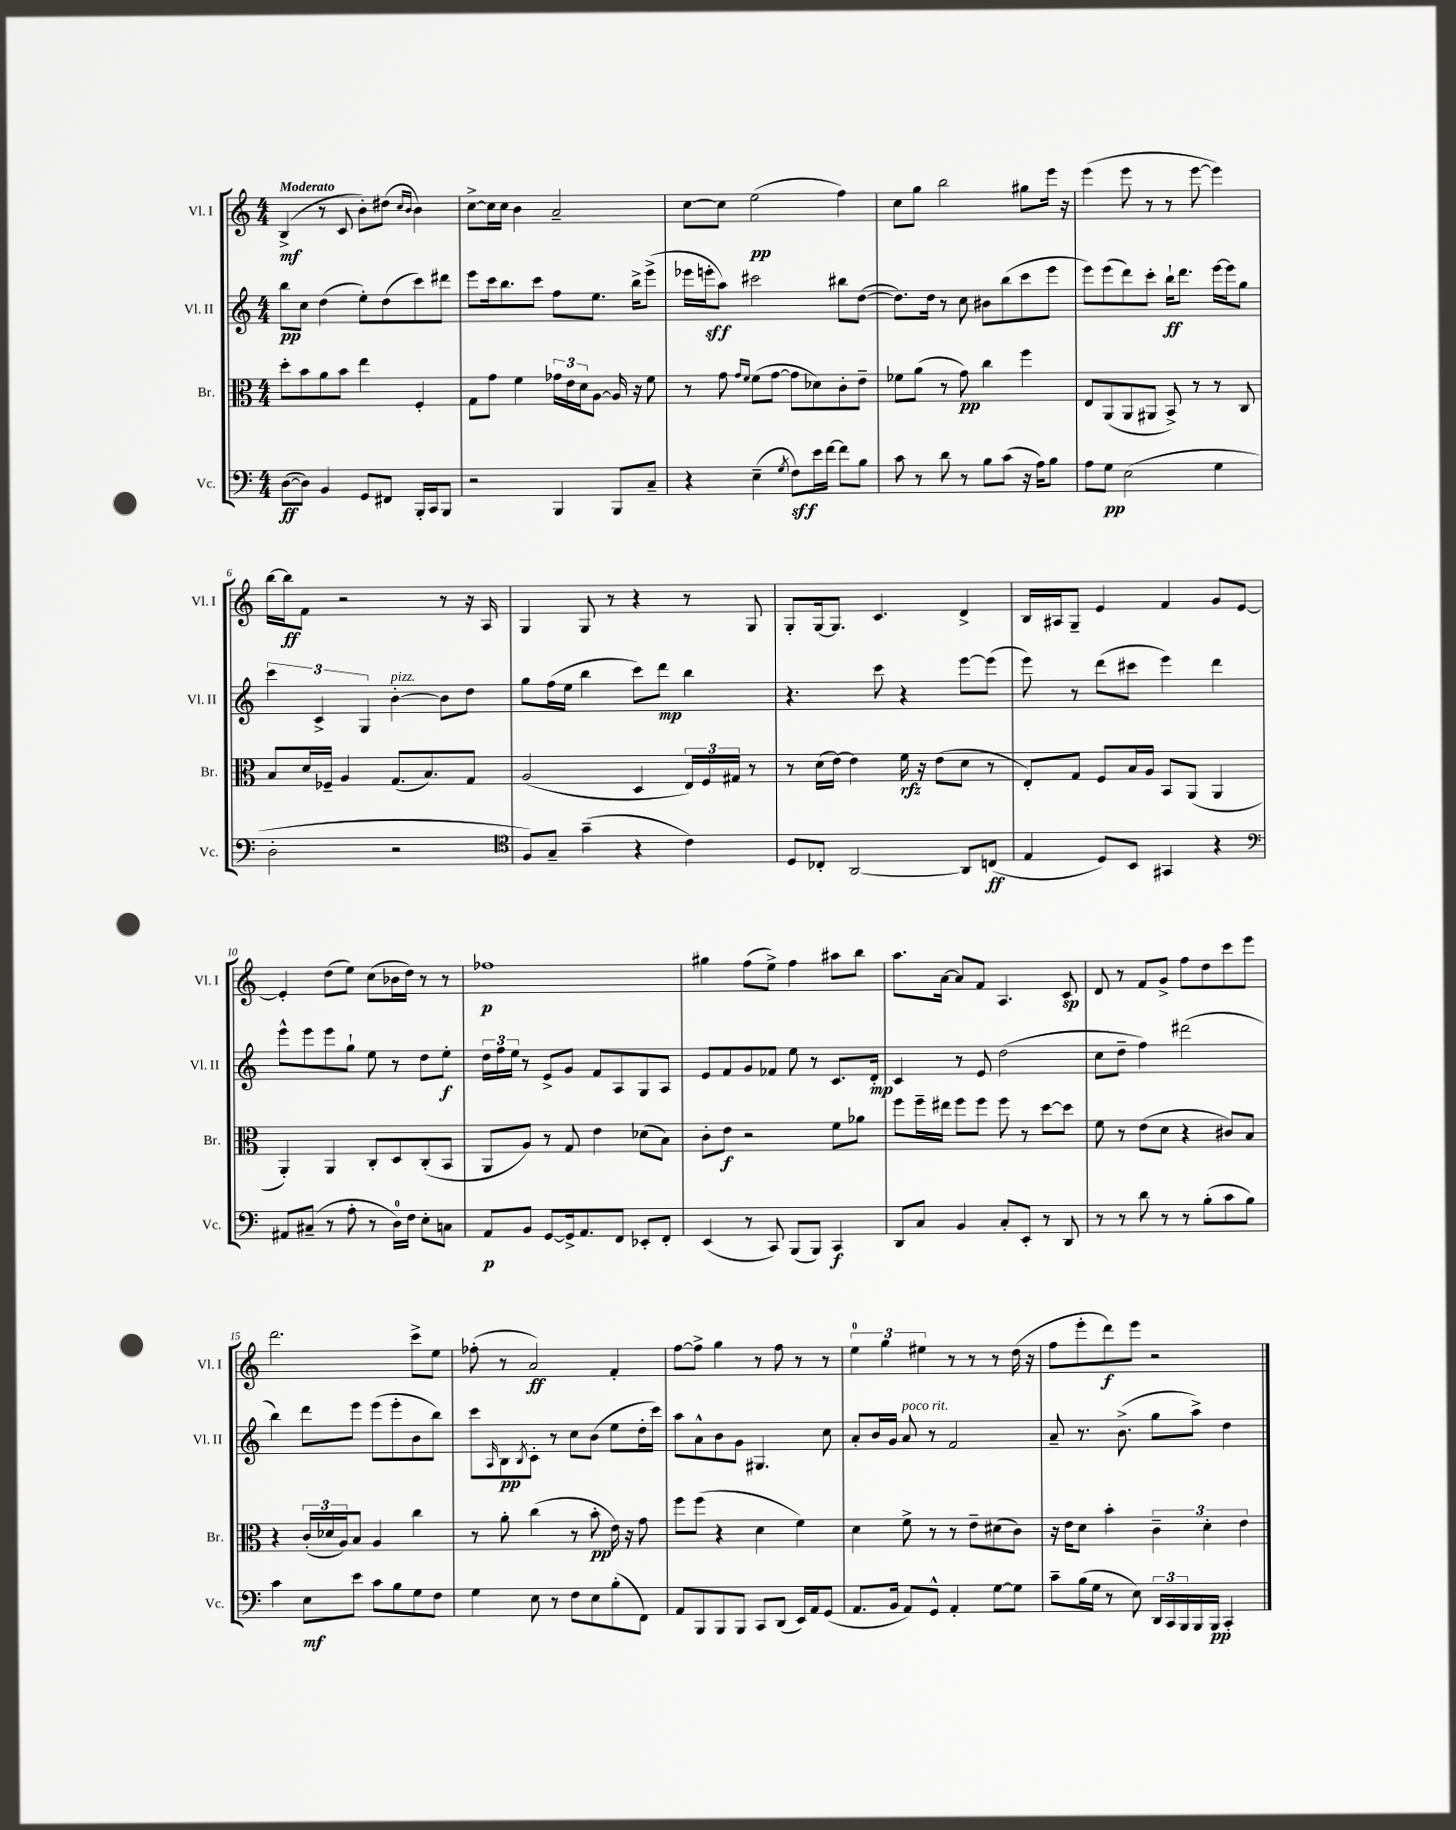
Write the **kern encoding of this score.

**kern	**dynam	**kern	**dynam	**kern	**dynam	**kern	**dynam
*part4	*part4	*part3	*part3	*part2	*part2	*part1	*part1
*staff4	*staff4	*staff3	*staff3	*staff2	*staff2	*staff1	*staff1
*I"Vc.	*	*I"Br.	*	*I"Vl. II	*	*I"Vl. I	*
*I'Vc.	*	*I'Br.	*	*I'Vl. II	*	*I'Vl. I	*
*clefF4	*	*clefC3	*	*clefG2	*	*clefG2	*
*k[]	*	*k[]	*	*k[]	*	*k[]	*
*M4/4	*	*M4/4	*	*M4/4	*	*M4/4	*
=1	=1	=1	=1	=1	=1	=1	=1
!	!	!	!	!	!	!LO:TX:a:B:t=Moderato	!
([8D\L	ff	8dd'\L	.	8bb\L	pp	(4B^/	mf
8D\J])	.	8b\	.	8cc\J	.	.	.
4BB/	.	8a\	.	(4dd\	.	8r	.
.	.	8b\J	.	.	.	8c/	.
8GG/L	.	4ee\	.	8ee'\L)	.	8b'\L)	.
8FF#X/J	.	.	.	(8dd\	.	(8dd#X\J	.
.	.	.	.	.	.	16qqcc/LL	.
.	.	.	.	.	.	16qqb/JJ	.
16BBB'/LL	.	4F'/	.	8ccc\)	.	4b\)	.
16CC/J	.	.	.	.	.	.	.
8BBB/J	.	.	.	8ddd#X\J	.	.	.
=2	=2	=2	=2	=2	=2	=2	=2
2r	.	8G\L	.	8eee\L	.	[8cc^\L	.
.	.	8g\J	.	16ccc\k	.	16cc\L]	.
.	.	.	.	8.bb\	.	16cc\JJ	.
.	.	4f\	.	.	.	4b\	.
.	.	.	.	8ccc\J	.	.	.
4BBB/	.	24g-X\LL	.	8ff\L	.	2a~/	.
.	.	24e\	.	.	.	.	.
.	.	24d\J	.	.	.	.	.
.	.	[8A\J	.	8.ee\J	.	.	.
8BBB/L	.	16A/]	.	.	.	.	.
.	.	16r	.	16bb^\KL	.	.	.
8C~/J	.	8f\	.	(8eee^\J	.	.	.
=3	=3	=3	=3	=3	=3	=3	=3
4r	.	8r	.	16eee-X\LL	.	[8cc\L	.
.	.	.	.	16eeen'\J	sff	.	.
.	.	8g\	.	8aa\J)	.	8cc\J]	.
.	.	16qqg/LL	.	.	.	.	.
.	.	16qqf/JJ	.	.	.	.	.
(4E~\	.	(8f\L	.	2ccc#X\	.	(2ee\	pp
.	.	[8g\J	.	.	.	.	.
8qG/	.	.	.	.	.	.	.
8F\L)	sff	8g\L]	.	.	.	.	.
16e\L	.	8d-X\)	.	.	.	.	.
[16f\JJ	.	.	.	.	.	.	.
8f\L]	.	8c'\	.	8bb#X\L	.	4ff\)	.
8B\J	.	8e~\J	.	([8dd\J	.	.	.
=4	=4	=4	=4	=4	=4	=4	=4
8c\	.	8f-X\L	.	8.dd\L])	.	8cc\L	.
8r	.	(8a\J	.	.	.	8gg\J	.
.	.	.	.	16dd\Jk	.	.	.
8d\	.	8r	.	8r	.	2bb\	.
8r	.	8g\)	pp	8cc\	.	.	.
8B\L	.	4cc\	.	8b#X\L	.	.	.
(8c\J	.	.	.	(8bb\	.	.	.
16r	.	4ff\	.	8ccc\	.	8gg#X\L	.
16A\KL)	.	.	.	.	.	.	.
8B\J	.	.	.	8eee\J	.	16eee\Jk	.
.	.	.	.	.	.	16r	.
=5	=5	=5	=5	=5	=5	=5	=5
8A\L	.	8E/L	.	8eee\L)	.	(4eee\	.
8G\J	pp	(8AA/	.	(8eee\	.	.	.
(2E\	.	8AA/	.	8ddd\)	.	8eee\	.
.	.	8AA#X/J	.	8ccc'\J	.	8r	.
.	.	8BB^/)	.	16bb`\KL	ff	8r	.
.	.	.	.	8.ddd\J	.	.	.
.	.	8r	.	.	.	[8eee\	.
4G\	.	8r	.	[16eee\LL	.	4eee\])	.
.	.	.	.	16eee\J]	.	.	.
.	.	8C/	.	8gg\J	.	.	.
!!LO:LB:g=z
=6	=6	=6	=6	=6	=6	=6	=6
2D'\	.	8B/L	.	6ccc\	.	[16bb\LL	.
.	.	.	.	.	.	16bb\J]	ff
.	.	16d/L	.	.	.	8f\J	.
.	.	.	.	6c^/	.	.	.
.	.	16F-X~/JJ	.	.	.	.	.
.	.	4A/	.	.	.	2r	.
.	.	.	.	6G/	.	.	.
!	!	!	!	!LO:TX:a:i:t=pizz.	!	!	!
2r	.	(8.G/L	.	[4b'\	.	.	.
.	.	8.B/)	.	.	.	.	.
.	.	.	.	8b\L]	.	8r	.
.	.	8G/J	.	8dd\J	.	16r	.
.	.	.	.	.	.	16A/	.
=7	=7	=7	=7	=7	=7	=7	=7
*clefC4	*	*	*	*	*	*	*
8F/L)	.	(2A/	.	8gg\L	.	4G/	.
8G~/J	.	.	.	(16ff\L	.	.	.
.	.	.	.	16ee\JJ	.	.	.
(4g~\	.	.	.	4bb\	.	8G/	.
.	.	.	.	.	.	8r	.
4r	.	4D/	.	8ccc\L)	.	4r	.
.	.	.	.	8ddd\J	mp	.	.
4c\)	.	24E/LL)	.	4bb\	.	8r	.
.	.	24F/	.	.	.	.	.
.	.	24G#X/JJ	.	.	.	.	.
.	.	8r	.	.	.	8G/	.
=8	=8	=8	=8	=8	=8	=8	=8
8D/L	.	8r	.	4.r	.	8G'/L	.
8C-X'/J	.	(16d\LL	.	.	.	[16G/k	.
.	.	[16e\JJ)	.	.	.	8.G/J]	.
[2AA/	.	4e\]	.	.	.	.	.
.	.	.	.	8ccc\	.	4.c/	.
.	.	16f\	rfz	4r	.	.	.
.	.	16r	.	.	.	.	.
.	.	(8e\L	.	.	.	.	.
8AA/L]	.	8d\J	.	[8eee\L	.	4d^/	.
(8Cn/J	ff	8r	.	(8eee\J]	.	.	.
=9	=9	=9	=9	=9	=9	=9	=9
4E/	.	8E'/L)	.	8eee\)	.	16B/LL	.
.	.	.	.	.	.	16A#X/J	.
.	.	8G/J	.	8r	.	8G~/J	.
8D/L)	.	8F/L	.	(8ddd\L	.	4e/	.
8BB/J	.	16B/L	.	8ccc#X\J	.	.	.
.	.	16A/JJ	.	.	.	.	.
4GG#X/	.	8BB/L	.	4eee\)	.	4f/	.
.	.	(8AA/J	.	.	.	.	.
4r	.	4AA/	.	4ddd\	.	8g/L	.
.	.	.	.	.	.	[8e/J	.
!!LO:LB:g=z
=10	=10	=10	=10	=10	=10	=10	=10
*clefF4	*	*	*	*	*	*	*
8AA#X/L	.	4AA'/)	.	8eee^^\L	.	4e'/]	.
(8C#X~/J	.	.	.	8eee\	.	.	.
8r	.	4AA/	.	8eee\	.	(8dd\L	.
8A'\	.	.	.	8gg`\J	.	8ee\J)	.
8r	.	8C'/L	.	8ee\	.	(8cc\L	.
16D\LL)	.	8D/	.	8r	.	16b-X\L	.
16F\JJ	.	.	.	.	.	16dd\JJ)	.
8E'\L	.	(8C'/	.	8dd\L	.	8r	.
8Cn\J	.	8BB/J	.	8ee'\J	f	8r	.
=11	=11	=11	=11	=11	=11	=11	=11
8AA/L	p	8AA/L	.	24dd\LL	.	1ff-X	p
.	.	.	.	24ff\	.	.	.
.	.	.	.	24ee\JJ	.	.	.
8BB/J	.	8A/J)	.	8r	.	.	.
[8GG/L	.	8r	.	8e^/L	.	.	.
16GG^/k]	.	8G/	.	8g/J	.	.	.
8.AA/	.	.	.	.	.	.	.
.	.	4e\	.	8f/L	.	.	.
8FF/J	.	.	.	8A/	.	.	.
8EE-X'/L	.	(8d-X\L	.	8G/	.	.	.
8FF'/J	.	8B\J)	.	8A/J	.	.	.
=12	=12	=12	=12	=12	=12	=12	=12
(4EE/	.	8c'\L	.	8e/L	.	4gg#X\	.
.	.	8e\J	f	8f/	.	.	.
8r	.	2r	.	8g/	.	(8ff\L	.
8CC/)	.	.	.	8f-X/J	.	8ee^\J)	.
(8BBB/L	.	.	.	8ee\	.	4ff\	.
8BBB/J)	.	.	.	8r	.	.	.
4CC/	f	8f\L	.	8.c/L	.	8aa#X\L	.
.	.	8a-X\J	.	.	.	8bb\J	.
.	.	.	.	16d'/Jk	mp	.	.
=13	=13	=13	=13	=13	=13	=13	=13
8DD/L	.	8ff\L	.	4c/	.	8.aa\L	.
8C/J	.	16ff~\L	.	.	.	.	.
.	.	16ee#X\JJ	.	.	.	[16a\Jk	.
4BB/	.	8ff\L	.	8r	.	8a/L]	.
.	.	8ff\J	.	8e/	.	8f/J	.
8C'/L	.	8ff\	.	(2dd\	.	4.A/	.
8EE'/J	.	8r	.	.	.	.	.
8r	.	[8dd\L	.	.	.	.	.
8DD/	.	8dd\J]	.	.	.	8c/	sp
=14	=14	=14	=14	=14	=14	=14	=14
8r	.	8f\	.	8cc\L	.	8d/	.
8r	.	8r	.	8dd~\J	.	8r	.
8d\	.	(8e\L	.	4ff\)	.	8f/L	.
8r	.	8d\J	.	.	.	8g^/J	.
8r	.	4r	.	(2ddd#X\	.	8ff\L	.
(8B'\L	.	.	.	.	.	8dd\	.
8c\	.	8c#X/L)	.	.	.	8ccc\	.
8B\J)	.	8B/J	.	.	.	8eee\J	.
!!LO:LB:g=z
=15	=15	=15	=15	=15	=15	=15	=15
4c\	.	4r	.	4bb\)	.	2.ddd\	.
8E\L	mf	(24c'/LL	.	8ddd\L	.	.	.
.	.	24d-X/	.	.	.	.	.
.	.	24A/J)	.	.	.	.	.
8e\J	.	8B/J	.	8eee\J	.	.	.
8c\L	.	4A/	.	(8eee\L	.	.	.
8B\	.	.	.	8eee'\	.	.	.
8G\	.	4cc\	.	8b\	.	8ccc^\L	.
8F\J	.	.	.	8bb\J)	.	8ee\J	.
=16	=16	=16	=16	=16	=16	=16	=16
4G\	.	8r	.	8ccc\L	.	(8ff-X'\	.
.	.	.	.	16qqA/	.	.	.
.	.	8a'\	.	8B\	pp	8r	.
.	.	.	.	8qB/	.	.	.
8E\	.	(4cc\	.	8c'\J	.	2a/)	ff
8r	.	.	.	8r	.	.	.
8F\L	.	8r	.	8cc\L	.	.	.
8E\	.	8b'\	pp	(8b\J	.	.	.
(8B'\	.	16e\)	.	8ee\L	.	4f'/	.
.	.	16r	.	.	.	.	.
8FF\J)	.	8g\	.	16dd'\L	.	.	.
.	.	.	.	16ccc\JJ)	.	.	.
=17	=17	=17	=17	=17	=17	=17	=17
8AA/L	.	8ff\L	.	8aa\L	.	[8ff\L	.
8BBB/	.	(8ff\J	.	8a^^\	.	8ff^\J]	.
8BBB/	.	4r	.	8b\	.	4gg\	.
8BBB/J	.	.	.	8g\J	.	.	.
8CC/L	.	4d\	.	4.G#X/	.	8r	.
(8DD/J	.	.	.	.	.	8ff\	.
16EE/LL)	.	4f\)	.	.	.	8r	.
16AA/J	.	.	.	.	.	.	.
(8GG/J	.	.	.	8cc\	.	8r	.
=18	=18	=18	=18	=18	=18	=18	=18
8.AA/L	.	4d\	.	8a'/L	.	6ee\	.
.	.	.	.	16b/L	.	.	.
.	.	.	.	.	.	6gg\	.
16BB/Jk	.	.	.	16g/JJ	.	.	.
!	!	!	!	!LO:TX:a:i:t=poco rit.	!	!	!
8AA/L)	.	8f^\	.	8a/	.	.	.
.	.	.	.	.	.	6ee#X\	.
8GG^^/J	.	8r	.	8r	.	.	.
4AA'/	.	8r	.	2f/	.	8r	.
.	.	8e~\L	.	.	.	8r	.
[8G\L	.	(8d#X\	.	.	.	8r	.
8G\J]	.	8c\J)	.	.	.	(16dd\	.
.	.	.	.	.	.	16r	.
=19	=19	=19	=19	=19	=19	=19	=19
8c~\L	.	16r	.	8a~/	.	8ff\L	.
.	.	16e\KL	.	.	.	.	.
(16B\L	.	8d\J	.	8.r	.	8eee'\	.
16G\JJ	.	.	.	.	.	.	.
8r	.	4b'\	.	.	.	8ddd\)	f
.	.	.	.	(8.b^\	.	.	.
8E\)	.	.	.	.	.	8eee\J	.
24DD/LL	.	6c~\	.	8gg\L	.	2r	.
24CC/	.	.	.	.	.	.	.
24BBB/	.	.	.	.	.	.	.
16BBB/	.	.	.	8aa^\J)	.	.	.
.	.	6d'\	.	.	.	.	.
16BBB/JJ	pp	.	.	.	.	.	.
4CC'/	.	.	.	4dd\	.	.	.
.	.	6e\	.	.	.	.	.
==	==	==	==	==	==	==	==
*-	*-	*-	*-	*-	*-	*-	*-
